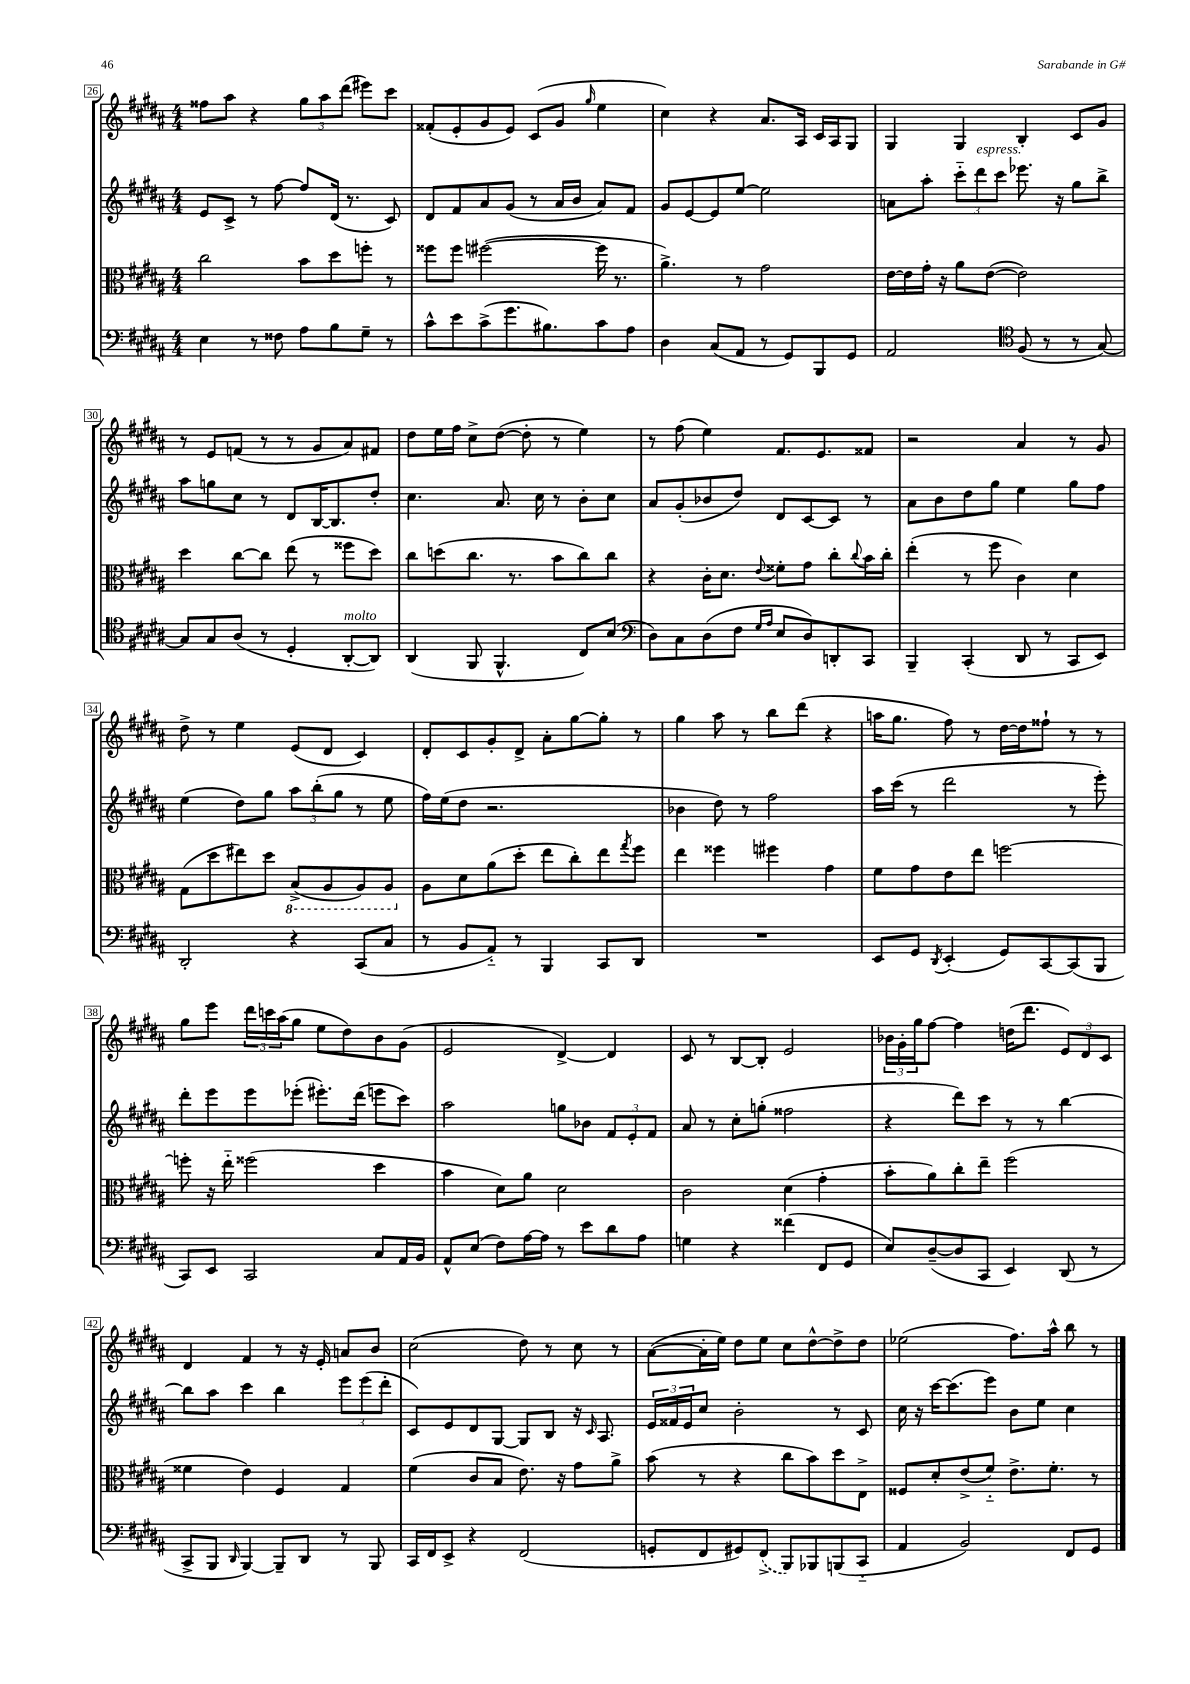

**kern	**kern	**kern	**kern
*staff4	*staff3	*staff2	*staff1
*clefF4	*clefC3	*clefG2	*clefG2
*k[f#c#g#d#a#]	*k[f#c#g#d#a#]	*k[f#c#g#d#a#]	*k[f#c#g#d#a#]
*M4/4	*M4/4	*M4/4	*M4/4
4E	2cc#	8e	8ff##
.	.	8c#^	8aa#
8r	.	8r	4r
8F##	.	[8ff#	.
8A#	8b	8ff#]	12gg#
.	.	.	12aa#
8B	8dd#	(16d#	.
.	.	.	(12ddd#
.	.	8.r	.
8G#~	8ff'	.	8eee#)
8r	8r	8c#)	8ccc#
=	=	=	=
8c#^^	8ff##	8d#	(8f##'
8e	8ff##	8f#	8e'
(8c#^	([2ff#	8a#	8g#
8.g#	.	(8g#	8e)
.	.	8r	(8c#
8.B#)	.	.	.
.	.	16a#	8g#
.	.	16b	.
.	.	.	16qqgg#
8c#	16ff#]	8a#)	4ee
.	8.r	.	.
8A#	.	8f#	.
=	=	=	=
4D#	4.a#^)	8g#	4cc#)
.	.	[8e	.
(8C#	.	8e]	4r
8AA#	8r	[8ee	.
8r	2g#	2ee]	8.a#
8GG#)	.	.	.
.	.	.	16A#
8BBB	.	.	16c#
.	.	.	16A#
8GG#	.	.	8G#
=	=	=	=
2AA#	[16e	8a	4G#
.	16e]	.	.
.	16g#'	8aa#'	.
.	16r	.	.
.	8a#	12ccc#'~	4G#
.	.	12ddd#	.
.	([8e	.	.
.	.	12ccc#	.
*clefC4	*	*	*
(8F#	2e])	8.eee-	4B'
8r	.	.	.
.	.	16r	.
8r	.	8gg#	8c#
[8G#)	.	8bb^	8g#
=	=	=	=
8G#]	4dd#	8aa#	8r
8G#	.	8gg	8e
(8A#	[8cc#	8cc#	(8f
8r	8cc#]	8r	8r
4D#'	(8ee	8d#	8r
.	8r	[16B	8g#
.	.	8.B]	.
[8AA#'	8ff##	.	8a#)
8AA#])	8dd#)	8dd#'	8f#
=	=	=	=
(4AA#	8cc#	4.cc#	8dd#
.	(8dd	.	16ee
.	.	.	16ff#
8FF#	8.cc#	.	8cc#^
4.FF#^^	.	8.a#	([8dd#
.	8.r	.	.
.	.	.	8dd#']
.	.	16cc#	.
.	8b	8r	8r
8C#)	8cc#)	8b'	4ee)
(8B	8cc#	8cc#	.
=	=	=	=
*clefF4	*	*	*
8D#)	4r	8a#	8r
8C#	.	(8g#'	(8ff#
(8D#	16c#'	8b-	4ee)
.	8.d#	.	.
8F#	.	8dd#)	.
16qqG#	.	.	.
16qqA#	8qqe	.	.
8E	8f##'	8d#	8.f#
8D#)	8g#	[8c#	.
.	.	.	8.e
8DD'	8cc#'	8c#]	.
.	8qqcc#	.	.
8CC#	16b	8r	8f##
.	16cc#'	.	.
=	=	=	=
4BBB~	(4ee'	8a#	2r
.	.	8b	.
(4CC#'	8r	8dd#	.
.	8ff#	8gg#	.
8DD#	4c#)	4ee	4a#
8r	.	.	.
8CC#	4d#	8gg#	8r
8EE)	.	8ff#	8g#
=	=	=	=
2DD#'	(8G#	(4ee	8dd#^
.	8dd#	.	8r
.	8ee#)	8dd#)	4ee
.	8dd#	8gg#	.
4r	(8BB^	12aa#	(8e
.	.	(12bb'	.
.	8AA#	.	8d#
.	.	12gg#	.
(8CC#	8AA#)	8r	4c#)
8C#	8AA#	8ee	.
=	=	=	=
8r	8A#	16ff#)	8d#'
.	.	(16ee	.
8BB	8d#	8dd#	8c#
8AA#'~)	(8a#	2.r	8g#'
8r	8dd#'	.	8d#^
4BBB	8ee	.	8a#'
.	8cc#')	.	[8gg#
8CC#	8ee	.	8gg#']
.	8qgg#	.	.
8DD#	8ff#	.	8r
=	=	=	=
1r	4ee	4b-	4gg#
.	4ff##	8dd#)	8aa#
.	.	8r	8r
.	4ff#	2ff#	8bb
.	.	.	(8ddd#
.	4g#	.	4r
=	=	=	=
8EE	8f#	16aa#	16aa
.	.	(16ccc#	8.gg#
8GG#	8g#	8r	.
8qDD#	.	.	.
(4EE'	8e	2ddd#	8ff#)
.	8ee	.	8r
8GG#)	[2ff	.	[16dd#
.	.	.	16dd#]
[8CC#	.	.	8ff##`
(8CC#]	.	8r	8r
8BBB	.	8eee')	8r
=	=	=	=
8CC#)	8ff']	8ddd#'	8gg#
8EE	16r	8eee	8eee
.	16ee'~	.	.
2CC#	(2ff##	8eee	24ddd#
.	.	.	24ccc
.	.	.	(24aa#
.	.	(8eee-'	8gg#
.	.	8.eee#')	8ee
.	.	.	8dd#)
.	.	(16ddd#	.
8C#	4dd#	8eee	8b
16AA#	.	8ccc#)	(8g#
16BB	.	.	.
=	=	=	=
8AA#^^	4b	2aa#	2e
(8E	.	.	.
8F#)	8d#)	.	.
[16A#	8a#	.	.
16A#]	.	.	.
8r	2d#	8gg	[4d#^)
8e	.	8b-	.
8d#	.	12f#	4d#]
.	.	12e'	.
8A#	.	.	.
.	.	12f#	.
=	=	=	=
4G	2c#	8a#	8c#
.	.	8r	8r
4r	.	8cc#'	[8B
.	.	(8gg'	8B']
(4f##	(4d#	2ff##	2e
8FF#	4g#'	.	.
8GG#	.	.	.
=	=	=	=
8E)	8b'	4r	24b-
.	.	.	24g#'
.	.	.	24gg#
([8D#~	8a#)	.	[8ff#
8D#]	8cc#'	8ddd#)	4ff#]
8CC#	8ee~	8ccc#	.
4EE)	(2ff#	8r	(16dd
.	.	.	8.ddd#
.	.	8r	.
(8DD#	.	[4bb	12e)
.	.	.	12d#
8r	.	.	.
.	.	.	12c#
=	=	=	=
8CC#^	4f##	8bb]	4d#
8BBB	.	8aa#	.
16qqDD#	.	.	.
[4BBB)	4e)	4ccc#	4f#
8BBB~]	4F#	4bb	8r
8DD#	.	.	16r
.	.	.	16e'
8r	4G#	12eee	8a
.	.	(12eee	.
8BBB	.	.	8b
.	.	12ddd#'	.
=	=	=	=
16CC#	(4f#	8c#)	(2cc#
16FF#	.	.	.
8EE^	.	8e	.
4r	8c#	8d#	.
.	8B	[8G#	.
(2FF#	8.e)	8G#]	8dd#)
.	.	8B	8r
.	16r	.	.
.	8g#	16r	8cc#
.	.	16qqc#	.
.	.	8.A#	.
.	8a#^	.	8r
=	=	=	=
8GG'	(8b	24e	([8a#
.	.	24f##	.
.	.	24e	.
8FF#	8r	8cc#	16a#']
.	.	.	16ee)
8GG#)	4r	2b'	8dd#
(8FF#^	.	.	8ee
8BBB)	8cc#	.	8cc#
8BBB-	8b)	.	[8dd#^^
(8BBB	8dd#	8r	8dd#^]
8CC#'~	8E^	8c#	8dd#
=	=	=	=
4AA#	8F##	16cc#	(2ee-
.	.	16r	.
.	8d#'	[16ccc#	.
.	.	(8.ccc#]	.
2BB)	(8e^	.	.
.	8f#'~)	8eee)	.
.	8.e^	8b	8.ff#)
.	.	8ee	.
.	8.f#'	.	16aa#^^
8FF#	.	4cc#	8bb
8GG#	8r	.	8r
==	==	==	==
*-	*-	*-	*-
